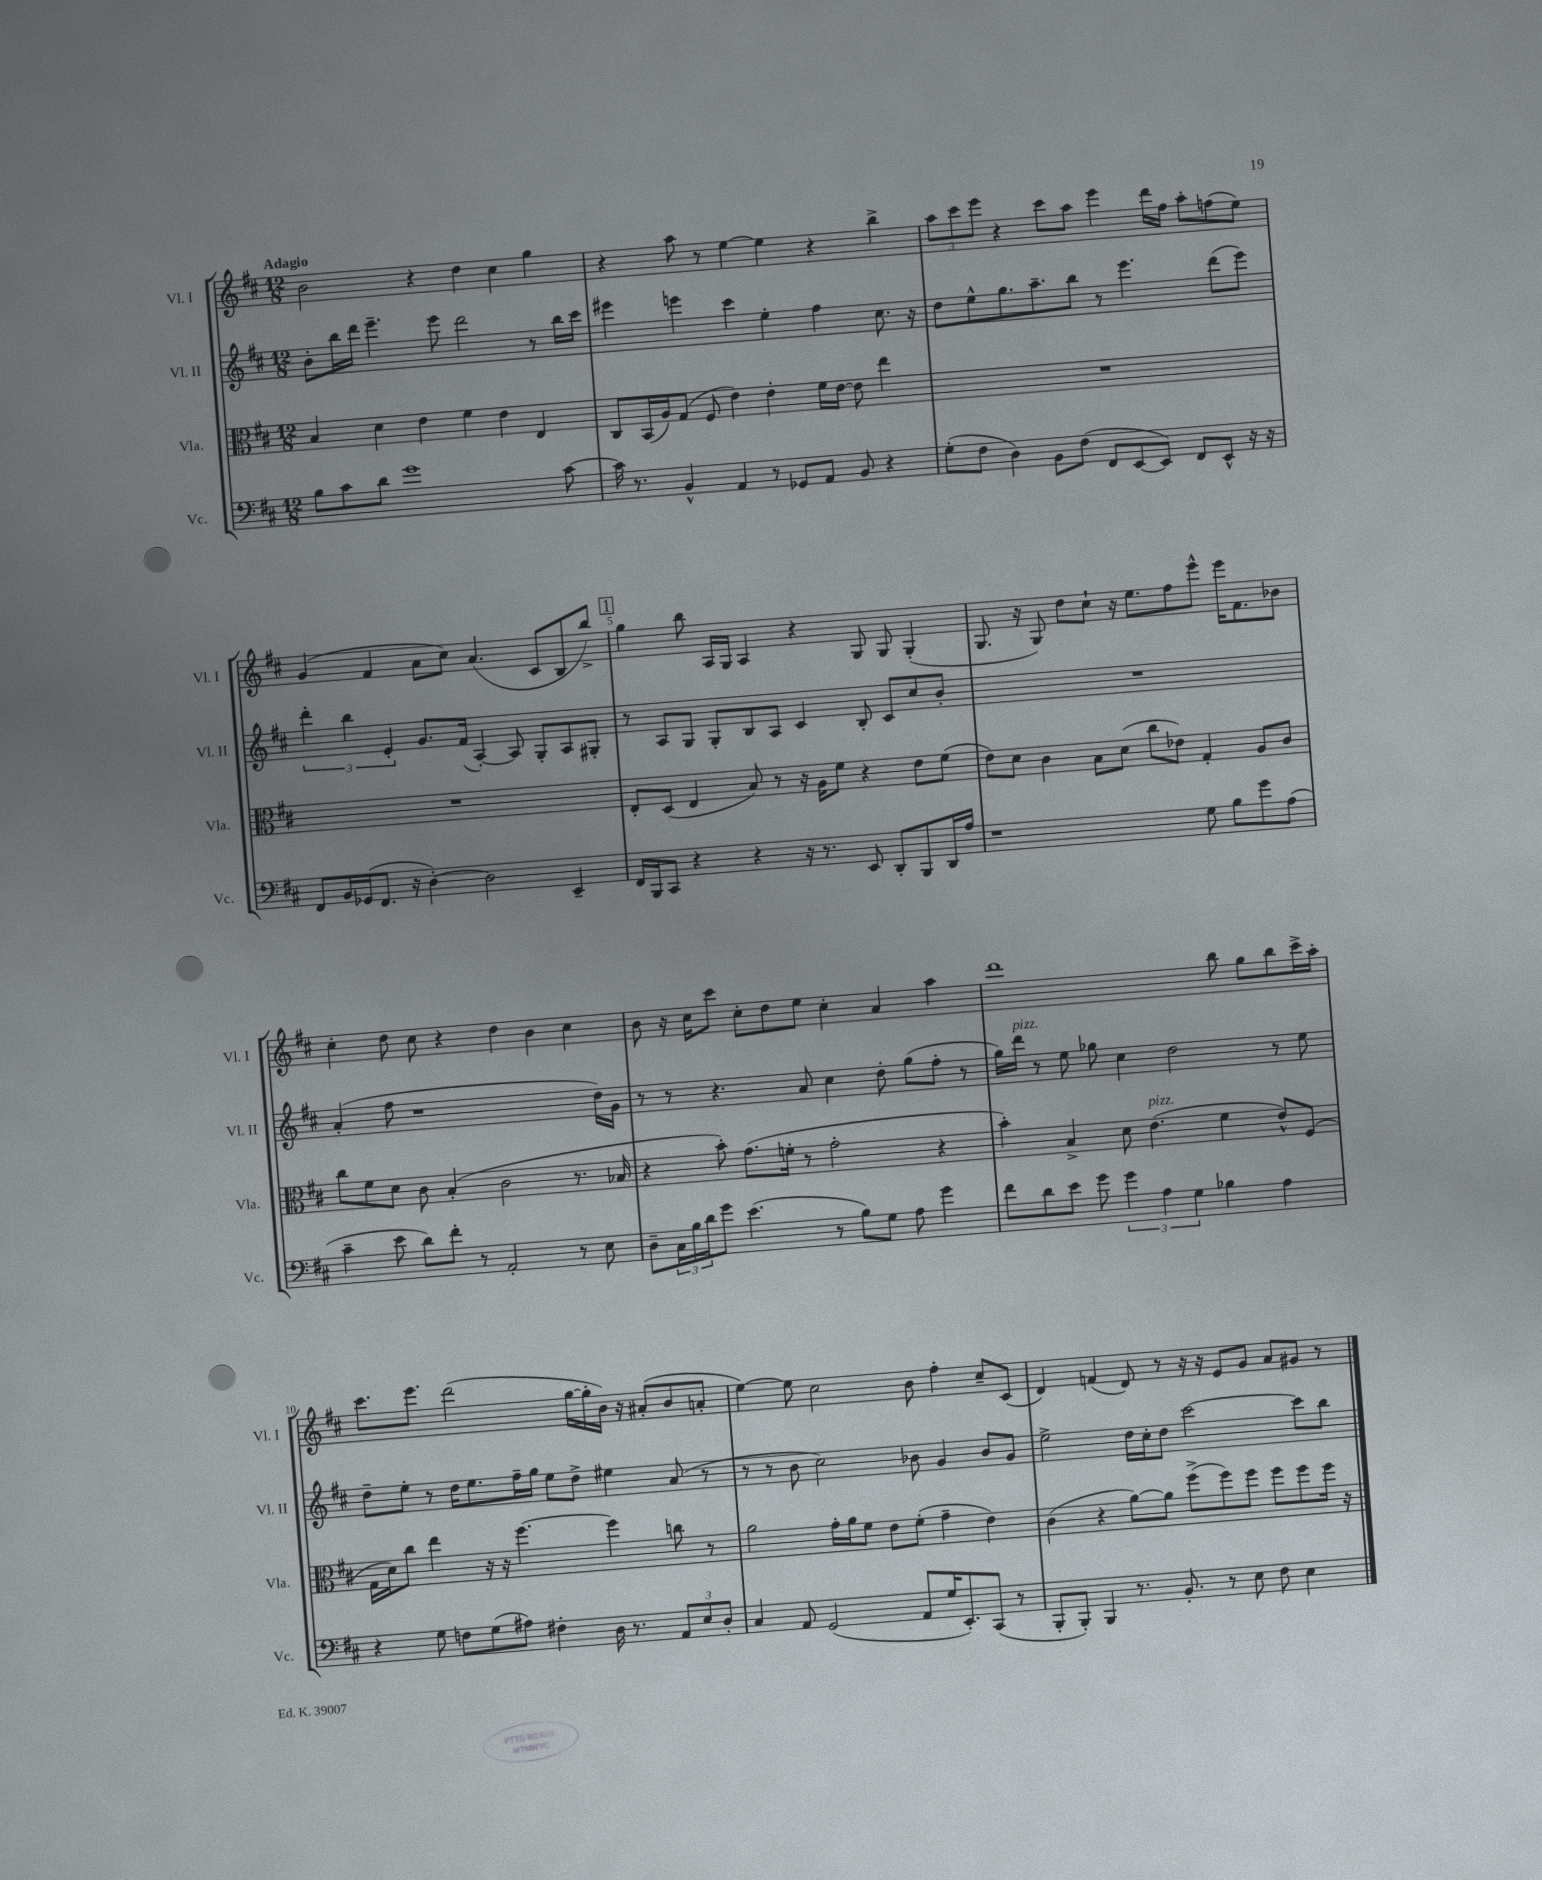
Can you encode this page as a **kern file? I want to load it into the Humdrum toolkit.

**kern	**kern	**kern	**kern
*part4	*part3	*part2	*part1
*staff4	*staff3	*staff2	*staff1
*I"Vc.	*I"Vla.	*I"Vl. II	*I"Vl. I
*I'Vc.	*I'Vla.	*I'Vl. II	*I'Vl. I
*clefF4	*clefC3	*clefG2	*clefG2
*k[f#c#]	*k[f#c#]	*k[f#c#]	*k[f#c#]
*M12/8	*M12/8	*M12/8	*M12/8
=1	=1	=1	=1
!	!	!	!LO:TX:a:B:t=Adagio
8B\L	4B/	8b'\L	2b\
8c#\	.	16bb\L	.
.	.	16ddd\JJ	.
8d\J	4d\	4.eee~\	.
1g	.	.	.
.	4e\	.	4r
.	.	8eee\	.
.	4f#\	2ddd\	4dd\
.	4e\	.	4cc#\
.	4E/	8r	4gg\
[8c#\	.	16bb\LL	.
.	.	16ccc#\JJ	.
=2	=2	=2	=2
16c#\]	8C#/L	4eee#X\	4r
8.r	.	.	.
.	(16BB/L	.	.
.	16A/J)	.	.
4BB^^/	(8G/J	4eeen\	8aa\
.	8F#/	.	8r
4AA/	4e\)	4ccc#\	[4ee\
8r	4e'\	4ee'\	4ee\]
8GG-X/L	.	.	.
8AA/J	16f#\LL	4ff#\	4r
.	[16e\JJ	.	.
8BB/	8e\]	.	.
4r	4ee\	8.cc#\	4bb^\
.	.	16r	.
=3	=3	=3	=3
(8G'\L	1.r	8dd\L	12aa\L
.	.	.	12ccc#\
8F#\J	.	8ee^^\	.
.	.	.	12eee\J
4D\)	.	8.gg\	4r
.	.	8.aa~\	.
8BB\L	.	.	8ccc#\L
(8F#\J	.	8bb\J	8aa\J
8FF#/L	.	8r	4eee\
[8EE/	.	4.eee\	.
8EE/J])	.	.	16ddd\LL
.	.	.	16ff#\JJ
8FF#/L	.	.	8aa'\L
8EE^^/J	.	(8ddd\L	(8ffn\
16r	.	8eee\J)	8ee\J)
16r	.	.	.
!!LO:LB:g=z
=4	=4	=4	=4
8FF#/L	1.r	6ddd'\	(4g/
16BB/L	.	.	.
.	.	6bb\	.
(16GG-X/J	.	.	.
8.FF#/J	.	.	4f#/
.	.	6e'/	.
16r	.	.	.
[4D'\)	.	8.g/L	8a\L
.	.	.	8cc#\J)
.	.	(16f#/Jk	.
2D\]	.	[4A'/)	(4.a/
.	.	8A/]	.
.	.	8G'/L	8c#/L
4EE~/	.	8A/	8B/
.	.	8G#X'/J	8bb^/J)
!!LO:REH:place=s1:t=1
=5	=5	=5	=5
16FF#/LL	8E'/L	8r	4gg\
16BBB/J	.	.	.
8CC#/J	(8D/J	8A/L	.
4r	4E/	8G/J	8bb\
.	.	8G'/L	16A/LL
.	.	.	16G/JJ
4r	8B/)	8B/	4A/
.	8r	8A/J	.
16r	16r	4c#/	4r
8.r	16A\KL	.	.
.	8f#\J	.	.
8EE/	4r	8B'/	8G/
8DD'/L	.	8c#/L	8G/
8BBB/	8e\L	8cc#/	(4G'/
16DD/L	(8f#\J	8b'/J	.
16A/JJ	.	.	.
=6	=6	=6	=6
1r	8e\L)	1.r	8.G/
.	8d\J	.	.
.	.	.	16r
.	4c#\	.	8G/)
.	.	.	8dd\L
.	8B\L	.	8cc#`\J
.	(8d\J	.	16r
.	.	.	8.ee\L
.	8cc#\L	.	.
.	8e-X\J)	.	8ff#\
8G\	4G'/	.	8eee^^\J
8B\L	.	.	16eee\KL
.	.	.	8.f#\
8g\	8A/L	.	.
(8A\J	8c#/J	.	8b-X\J
!!LO:LB:g=z
=7	=7	=7	=7
4c#~\	8cc#\L	(4a'/	4cc#'\
.	8f#\	.	.
8e\	8d\J	8ff#\	8dd\
8d\L)	8c#\	1r	8cc#\
8f#'\J	(4B'/	.	4r
8r	.	.	.
2AA'/	2c#\	.	4dd\
.	.	.	4b\
8r	8.r	.	4cc#\
8E\	.	16dd\LL)	.
.	16B-X/	16g\JJ	.
=8	=8	=8	=8
8D~\L	4r	8r	8b\
24C#\L	.	8r	16r
24B\	.	.	.
.	.	.	16cc#\KL
24d\J	.	.	.
8g\J	8b'\)	4.r	8ccc#\J
(4.e\	(8.g\L	.	8cc#'\L
.	.	.	8dd\
.	16fn'\Jk	.	.
.	8r	8a/	8ee\J
8r	2g'\	4cc#\	4cc#'\
8B\L)	.	.	.
8G\J	.	8dd'\	4a/
8A\	.	(8gg\L	.
4g\	4r	8ff#'\J	4aa\
.	.	8r	.
=9	=9	=9	=9
8f#\L	4b'\)	16gg\LL)	1ddd
!	!	!LO:TX:a:i:t=pizz.	!
.	.	16ddd\JJ	.
8d\	.	8r	.
8e\J	4B^/	8ee\	.
8g\	.	8gg-X\	.
6g\	8d\	4cc#\	.
!	!LO:TX:a:i:t=pizz.	!	!
.	(4.e\	.	.
6A\	.	.	.
.	.	2dd\	.
6G\	.	.	.
4B-X\	4f#\	.	8bb\
.	.	.	8gg\L
4A\	8e^^/L)	8r	8bb\
.	(8F#/J	8ee\	16ccc#^\L
.	.	.	16aa'\JJ
!!LO:LB:g=z
=10	=10	=10	=10
4r	16G\LL	8dd~\L	8.ccc#\L
.	16d\J)	.	.
.	8cc#\J	8ee'\J	.
.	.	.	8.eee\J
8G\	4ee\	8r	.
8Fn\L	.	16dd\KL	(2ddd\
.	.	8.ee\	.
(8G\	16r	.	.
.	16r	.	.
8A#X\J)	[4.ff#\	16ff#~\L	.
.	.	16gg\JJ	.
4F#X'\	.	8ee\L	.
.	.	8dd^\J	[16gg\LL
.	.	.	16gg'\]
16D\	4ff#\]	4ee#X\	16b\JJ)
8.r	.	.	16r
.	.	.	(8a#X'/L
12AA/L	8ccn\	(8a/	8b/
12E/	.	.	.
.	8r	8r	8an'/J
12D'/J	.	.	.
=11	=11	=11	=11
4C#/	2a\	8r	[4ee\)
.	.	8r	.
8AA/	.	8b\	8ee\]
(2GG/	.	2cc#\)	2cc#\
.	16g'\LL	.	.
.	16a\J	.	.
.	8f#\J	.	.
.	8e\L	.	.
8AA/L	(8f#'\J	8b-X\	8b\
16G/K	4g~\	4g/	4ff#'\
8.EE'/)	.	.	.
(8CC#/J	4e\)	8b-/L	8cc#~/L
8r	.	8g/J	(8c#/J
=12	=12	=12	=12
8BBB'/L	(4c#\	2ee^\	4d/)
8BBB'/J)	.	.	.
4BBB/	4r	.	(4fn/
8.r	[8a\L)	16dd\LL	8d/)
.	.	16cc#'\J	.
.	8a\J]	8dd\J	8r
8.BB'/	.	.	.
.	(8ff#^\L	[2ccc#\	16r
.	.	.	16r
8r	8ff#\)	.	8e/L
8E\	8ff#\J	.	8g/J
8F#\	8ff#\L	.	8a/L
4E\	8ff#\	8ccc#\L]	8g#X/J
.	16ff#\Jk	8bb\J	8r
.	16r	.	.
==	==	==	==
*-	*-	*-	*-
